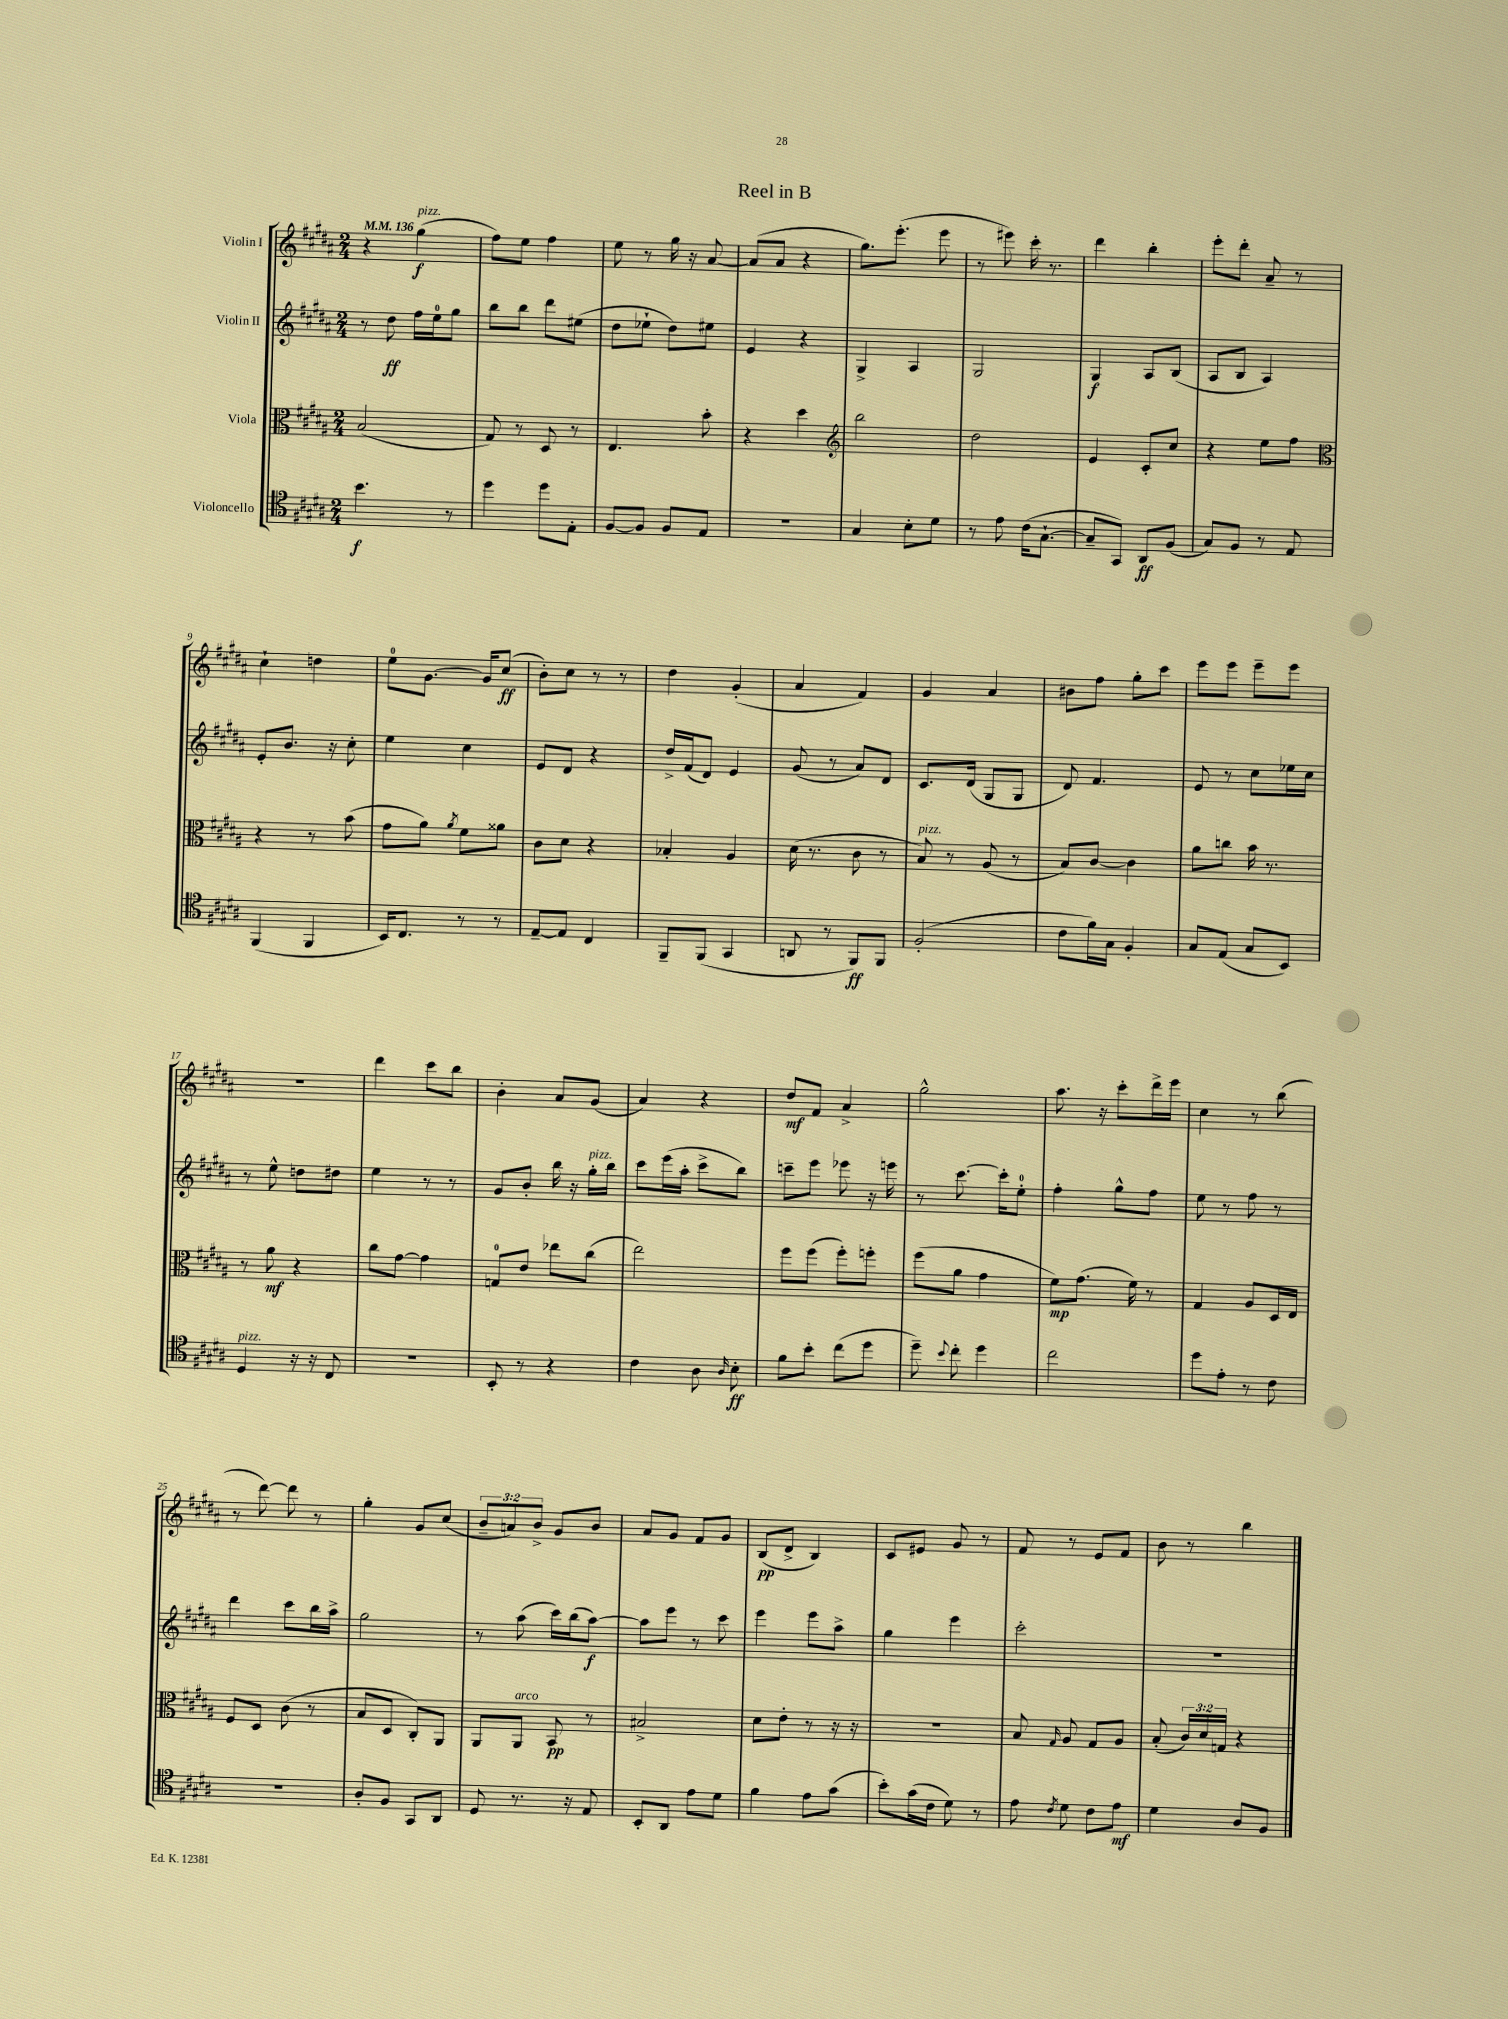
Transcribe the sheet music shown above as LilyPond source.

\header { title = "Reel in B" }
<<
\new StaffGroup <<
\new Staff = "s0" \with { instrumentName = "Violin I" } {
    \clef treble \key b \major \numericTimeSignature \time 2/4 \override Staff.TupletNumber.text = #tuplet-number::calc-fraction-text \tempo 4 = 136
    \autoBeamOff r4 gis''4\f^\markup { \italic "pizz." }( |
    fis''8[) e''8] fis''4 |
    e''8 r8 gis''16 r16 ais'8~ |
    ais'8[( ais'8] r4 |
    gis''8.[) e'''8.]-.( e'''8 |
    r8 eis'''8) cis'''16-. r8. |
    dis'''4 b''4-. |
    e'''8[-. dis'''8]-. ais'8-- r8 |
    cis''4-! d''4 |
    e''8[-0 gis'8.]~ gis'16[ cis''8]\ff( |
    b'8[-.) cis''8] r8 r8 |
    dis''4 gis'4-.( |
    ais'4 fis'4) |
    gis'4 ais'4 |
    bis'8[ fis''8] gis''8[-. cis'''8] |
    e'''8[ e'''8] e'''8[-- e'''8] |
    r2 |
    dis'''4 cis'''8[ b''8] |
    b'4-. ais'8[ gis'8]( |
    ais'4) r4 |
    dis''8[\mf fis'8] ais'4-> |
    gis''2-^ |
    ais''8. r16 cis'''8[-. dis'''16-> e'''16] |
    cis''4 r8 b''8( |
    r8 dis'''8~) dis'''8 r8 |
    gis''4-. gis'8[ cis''8]( |
    \tuplet 3/2 { b'8[-- a'8) b'8]-> } gis'8[ b'8] |
    ais'8[ gis'8] fis'8[ gis'8] |
    b8[\pp( dis'8]-> b4) |
    cis'8[ eis'8] gis'8 r8 |
    fis'8 r8 e'8[ fis'8] |
    b'8 r8 b''4 \bar "|." |
}
\new Staff = "s1" \with { instrumentName = "Violin II" } {
    \clef treble \key b \major \numericTimeSignature \time 2/4
    \autoBeamOff r8 dis''8\ff fis''16[ e''16-0 gis''8] |
    b''8[ b''8] dis'''8[ eis''8]( |
    dis''8[ ees''8]-! dis''8[) eis''8] |
    e'4 r4 |
    gis4-> ais4 |
    gis2 |
    gis4\f ais8[ b8]( |
    ais8[ b8] ais4) |
    e'8[-. b'8.] r16 cis''8-. |
    e''4 cis''4 |
    e'8[ dis'8] r4 |
    dis''16[-> fis'16( dis'8]) e'4 |
    gis'8( r8 ais'8[) dis'8] |
    cis'8.[ dis'16]( gis8[ gis8] |
    dis'8) fis'4. |
    e'8 r8 cis''8[ ees''16 cis''16] |
    r8 e''8-^ d''8[ dis''8] |
    e''4 r8 r8 |
    gis'8[ b'8]-. b''16 r16 gis''16[-.^\markup { \italic "pizz." } b''16] |
    cis'''8[ e'''16( ais''16]-. cis'''8[-> b''8]) |
    c'''8[-- e'''8] ees'''8 r16 e'''16 |
    r8 cis'''8.~ cis'''16[-. e''8]-0-. |
    fis''4-. gis''8[-^ fis''8] |
    e''8 r8 fis''8 r8 |
    dis'''4 cis'''8[ b''16 ais''16]-> |
    gis''2 |
    r8 ais''8( cis'''16[) b''16( ais''8]~\f) |
    ais''8[ e'''8] r8 cis'''8 |
    e'''4 e'''8[ ais''8]-> |
    gis''4 e'''4 |
    cis'''2-. |
    R2 \bar "|." |
}
\new Staff = "s2" \with { instrumentName = "Viola" } {
    \clef alto \key b \major \numericTimeSignature \time 2/4 \override Staff.TupletNumber.text = #tuplet-number::calc-fraction-text
    \autoBeamOff b2( |
    gis8) r8 dis8 r8 |
    e4. b'8-. |
    r4 dis''4 |
    \clef treble b''2 |
    dis''2 |
    e'4 cis'8[-. cis''8] |
    r4 e''8[ fis''8] |
    \clef alto r4 r8 b'8( |
    gis'8[ ais'8]) \acciaccatura { ais'8 } fis'8[ aisis'8] |
    cis'8[ dis'8] r4 |
    bes4-. ais4 |
    dis'16( r8. cis'8 r8 |
    b8^\markup { \italic "pizz." }) r8 ais8( r8 |
    b8[) cis'8]~ cis'4 |
    ais'8[ c''8] b'16 r8. |
    r8 ais'8\mf r4 |
    cis''8[ gis'8]~ gis'4 |
    g8[-0 e'8] ees''8[ cis''8]( |
    e''2) |
    fis''8[ fis''8]( fis''8[-.) f''8]-. |
    fis''8[( ais'8] gis'4 |
    fis'8[\mp) gis'8.]( fis'16) r8 |
    gis4 ais8[ dis16 e16] |
    fis8[ dis8] cis'8( r8 |
    b8[ dis8] cis8[-.) ais,8] |
    ais,8[ ais,8]^\markup { \italic "arco" } b,8\pp r8 |
    bis2-> |
    dis'8[ e'8]-. r8 r16 r16 |
    R2 |
    b8 \grace { gis16 } ais8 gis8[ ais8] |
    b8-.( \tuplet 3/2 { cis'16[) dis'16 g16] } r4 \bar "|." |
}
\new Staff = "s3" \with { instrumentName = "Violoncello" } {
    \clef tenor \key b \major \numericTimeSignature \time 2/4
    \autoBeamOff b'4.\f r8 |
    dis''4 dis''8[ e8]-. |
    fis8[~ fis8] fis8[ e8] |
    R2 |
    gis4 b8[-. dis'8] |
    r8 e'8 cis'16[( gis8.]~-! |
    gis8[-- gis,8]) ais,8[\ff fis8]( |
    gis8[) fis8] r8 e8 |
    fis,4( fis,4 |
    b,16[) cis8.] r8 r8 |
    e8[~-- e8] cis4 |
    fis,8[-- fis,8]( gis,4 |
    a,8 r8 fis,8[\ff) fis,8] |
    fis2-.( |
    cis'8[ fis'16) gis16] fis4-. |
    gis8[ e8]( gis8[ b,8]) |
    dis4^\markup { \italic "pizz." } r16 r16 cis8 |
    r2 |
    b,8-. r8 r4 |
    cis'4 ais8 \grace { ais16 } b8-.\ff |
    fis'8[ b'8]-. cis''8[( dis''8] |
    dis''8--) \appoggiatura { b'8 } cis''8-. dis''4 |
    cis''2 |
    dis''8[ e'8]-. r8 cis'8 |
    R2 |
    ais8[-. fis8] gis,8[ ais,8] |
    dis8 r8. r16 e8 |
    b,8[-. ais,8] e'8[ dis'8] |
    fis'4 e'8[ gis'8]( |
    b'8[-.) gis'16( cis'16] dis'8) r8 |
    e'8 \acciaccatura { cis'8 } dis'8 cis'8[ e'8]\mf |
    dis'4 ais8[ fis8] \bar "|." |
}
>>
>>
